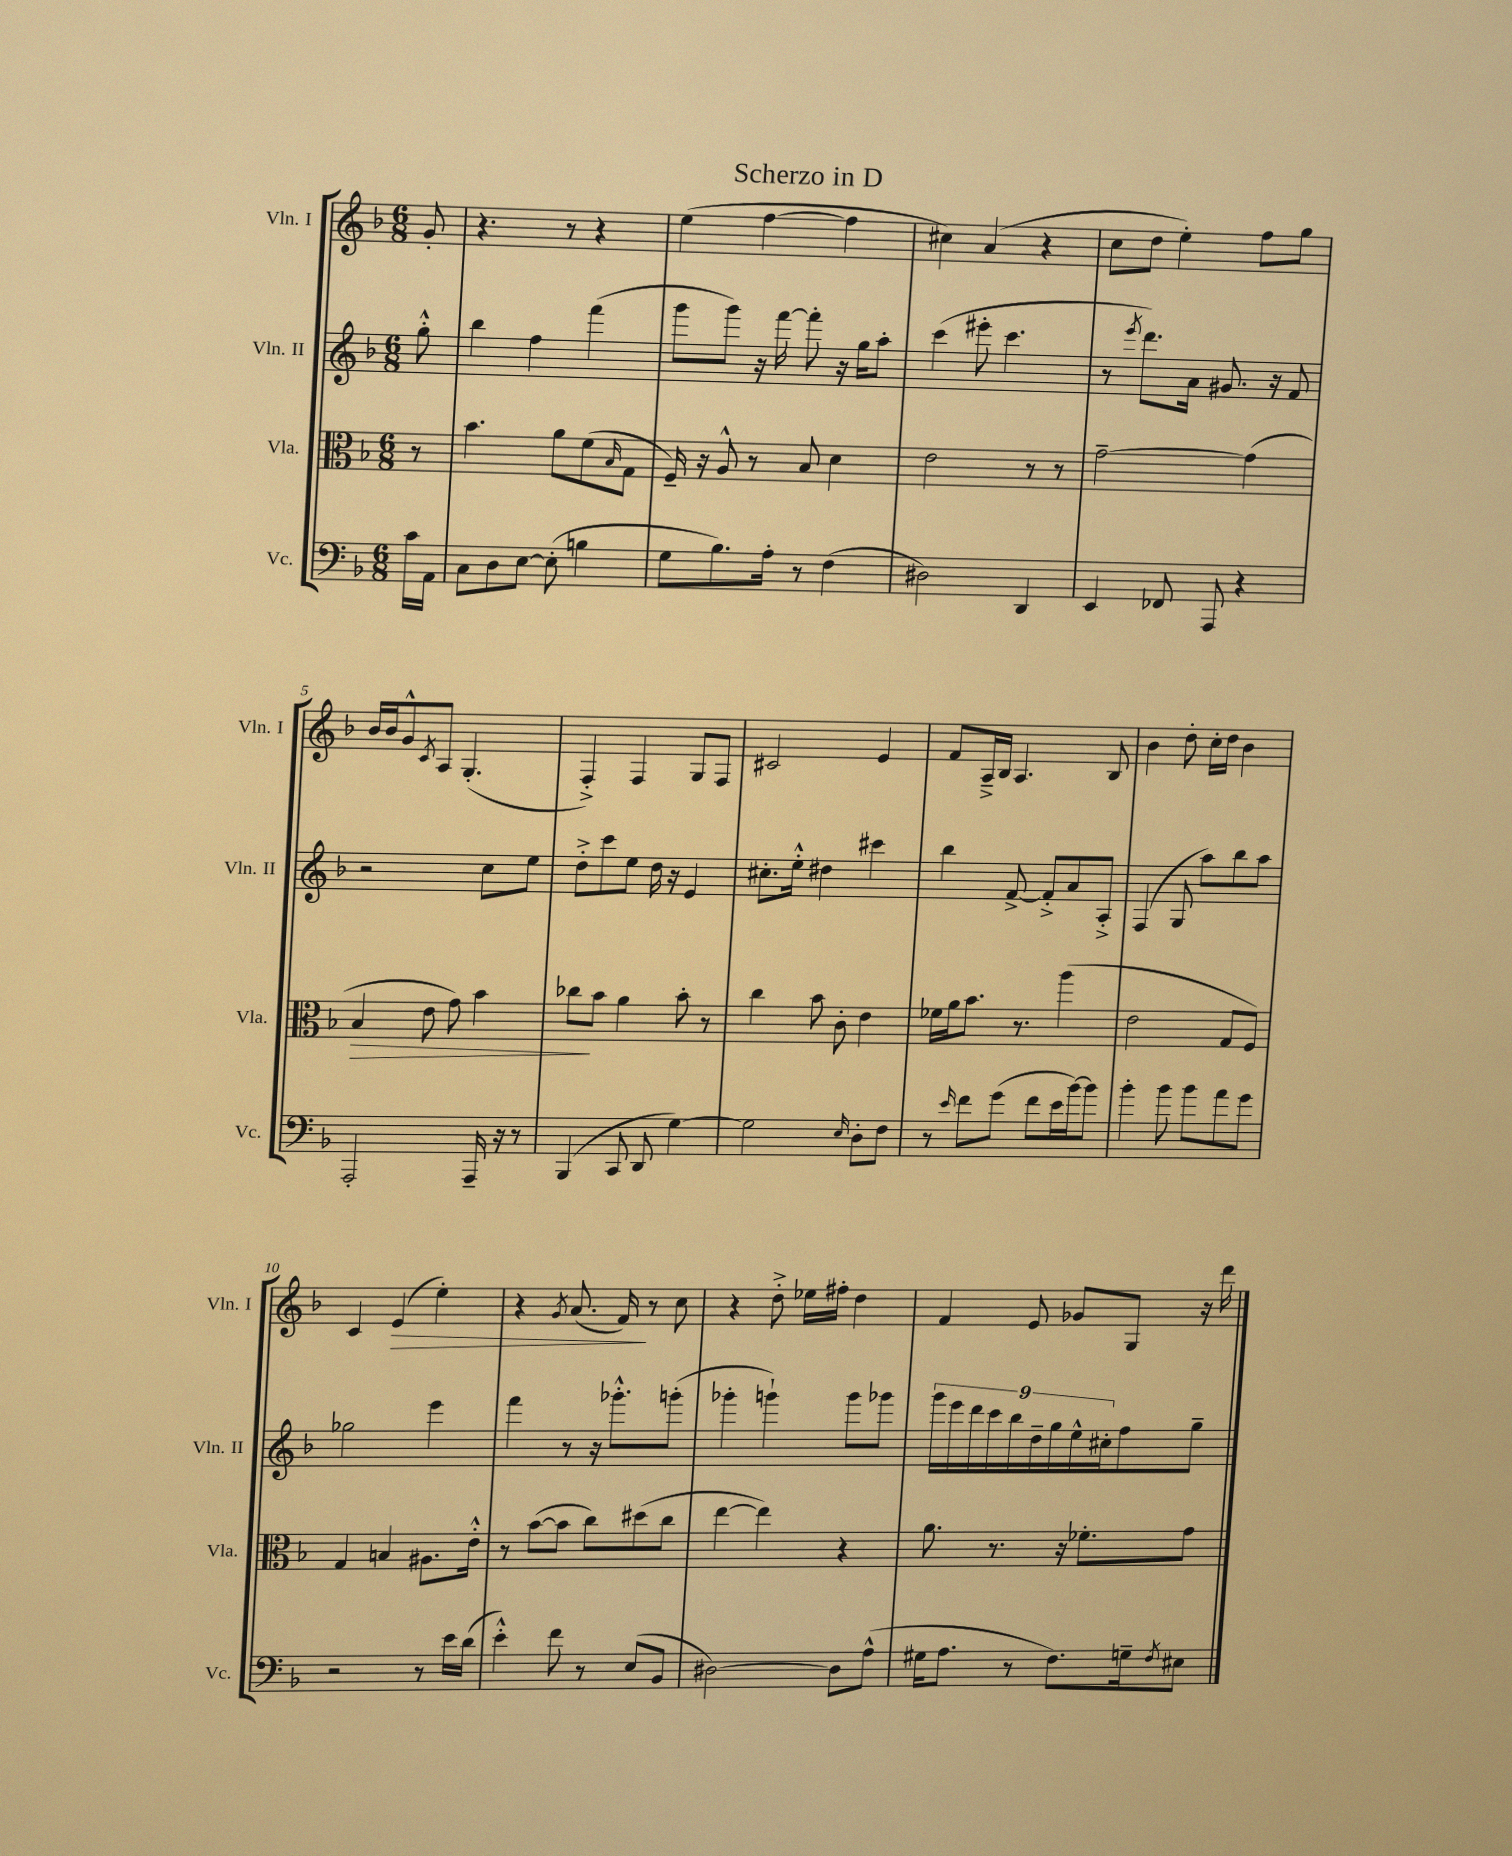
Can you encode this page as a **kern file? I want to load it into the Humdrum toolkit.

**kern	**kern	**dynam	**kern	**kern	**dynam
*part4	*part3	*part3	*part2	*part1	*part1
*staff4	*staff3	*staff3	*staff2	*staff1	*staff1
*I"Vc.	*I"Vla.	*	*I"Vln. II	*I"Vln. I	*
*I'Vc.	*I'Vla.	*	*I'Vln. II	*I'Vln. I	*
*clefF4	*clefC3	*	*clefG2	*clefG2	*
*k[b-]	*k[b-]	*	*k[b-]	*k[b-]	*
*M6/8	*M6/8	*	*M6/8	*M6/8	*
=	=	=	=	=	=
16c\LL	8r	.	8gg'^^\	8g'/	.
16AA\JJ	.	.	.	.	.
=1	=1	=1	=1	=1	=1
8C\L	4.b-\	.	4bb-\	4.r	.
8D\	.	.	.	.	.
[8E\J	.	.	4ff\	.	.
(8E'\]	8a\L	.	.	8r	.
4Bn\	(8f\	.	(4fff\	4r	.
.	16qqB-/	.	.	.	.
.	8G\J	.	.	.	.
=2	=2	=2	=2	=2	=2
8G\L	16F~/)	.	8ggg\L	(4ee\	.
.	16r	.	.	.	.
8.B-\)	8A^^/	.	8ggg\J)	.	.
.	8r	.	16r	[4ff\	.
16A'\Jk	.	.	[16fff\	.	.
8r	8B-/	.	8fff'\]	.	.
(4F\	4d\	.	16r	4ff\]	.
.	.	.	16gg\KL	.	.
.	.	.	8aa'\J	.	.
=3	=3	=3	=3	=3	=3
2D#X\)	2e\	.	(4ccc\	4cc#X\)	.
.	.	.	8eee#X'\	(4a/	.
.	.	.	4.ccc\	.	.
4DD/	8r	.	.	4r	.
.	8r	.	.	.	.
=4	=4	=4	=4	=4	=4
4EE/	[2g~\	.	8r	8cc\L	.
.	.	.	8qeee/	.	.
.	.	.	8.ddd\L)	8dd\J	.
8FF-X/	.	.	.	4ee'\)	.
.	.	.	16a\Jk	.	.
8AAA/	.	.	8.g#X/	.	.
4r	(4g\]	.	.	8ff\L	.
.	.	.	16r	.	.
.	.	.	8f/	8gg\J	.
!!LO:LB:g=z
=5	=5	=5	=5	=5	=5
!	!	!LO:HP:b	!	!	!
2AAA'/	4B-/	>	2r	16b-/LL	.
.	.	.	.	16b-/J	.
.	.	.	.	8g^^/	.
.	.	.	.	8qc/	.
.	8e\	.	.	8A/J	.
.	8g\)	.	.	(4.G'/	.
16AAA~/	4b-\	.	8cc\L	.	.
16r	.	.	.	.	.
8r	.	.	8ee\J	.	.
=6	=6	=6	=6	=6	=6
(4BBB-/	8cc-X\L	.	8dd'^\L	4F'^/)	.
.	8b-\J	]	8ccc\	.	.
8CC/	4a\	.	8ee\J	4F/	.
8DD/	.	.	16dd\	.	.
.	.	.	16r	.	.
[4G\)	8b-'\	.	4e/	8G/L	.
.	8r	.	.	8F/J	.
=7	=7	=7	=7	=7	=7
2G\]	4cc\	.	8.cc#X'\L	2c#X/	.
.	.	.	16ee'^^\Jk	.	.
.	8b-\	.	4dd#X\	.	.
.	8c'\	.	.	.	.
16qqE/	.	.	.	.	.
8D'\L	4e\	.	4ccc#X\	4e/	.
8F\J	.	.	.	.	.
=8	=8	=8	=8	=8	=8
8r	16f-X\LL	.	4bb-\	8f/L	.
.	16a\J	.	.	.	.
16qqe/	.	.	.	.	.
8f\L	8.b-\J	.	.	16A~^/L	.
.	.	.	.	16B-/JJ	.
(8g\J	.	.	[8f^/	4.A/	.
.	8.r	.	.	.	.
8f\L	.	.	8f'^/L]	.	.
16e\L	(4aa\	.	8a/	.	.
[16b-\J)	.	.	.	.	.
8b-\J]	.	.	8A'^/J	8B-/	.
=9	=9	=9	=9	=9	=9
4b-'\	2e\	.	(4F/	4b-\	.
8b-\	.	.	8G/	8dd'\	.
8b-\L	.	.	8aa\L)	16cc'\LL	.
.	.	.	.	16dd\JJ	.
8a\	8G/L	.	8bb-\	4b-\	.
8g\J	8F/J)	.	8aa\J	.	.
!!LO:LB:g=z
=10	=10	=10	=10	=10	=10
2r	4G/	.	2gg-X\	4c/	.
!	!	!	!	!	!LO:HP:b
.	4Bn/	.	.	(4e/	>
8r	8.A#X\L	.	4eee\	4ee'\)	.
16e\LL	.	.	.	.	.
(16d\JJ	16e'^^\Jk	.	.	.	.
=11	=11	=11	=11	=11	=11
4e'^^\)	8r	.	4fff\	4r	.
.	([8b-\L	.	.	.	.
.	.	.	.	8qg/	.
8f\	8b-\J]	.	8r	(8.a/	.
8r	8cc\L)	.	16r	.	.
.	.	.	8.ggg-X'^^\L	16f/)	.
(8E/L	(8dd#X\	.	.	8r	]
8BB-/J	8cc\J	.	(8gggn'\J	8cc\	.
=12	=12	=12	=12	=12	=12
[2D#X\)	[4ee\	.	4ggg-X'\	4r	.
.	4ee\])	.	4gggn`\)	8dd'^\	.
.	.	.	.	16ee-X\LL	.
.	.	.	.	16ff#X'\JJ	.
8D#\L]	4r	.	8ggg\L	4dd\	.
(8A^^\J	.	.	8ggg-X\J	.	.
=13	=13	=13	=13	=13	=13
16G#X\KL	8.a\	.	18ggg\LL	4f/	.
.	.	.	18eee\	.	.
8.A\J	.	.	.	.	.
.	.	.	18ddd\	.	.
.	.	.	18ccc\	.	.
.	8.r	.	.	.	.
.	.	.	18bb-\	.	.
8r	.	.	.	8e/	.
.	.	.	18dd~\	.	.
.	.	.	18gg\	.	.
8.F\L)	16r	.	.	8g-X/L	.
.	.	.	18ee^^\	.	.
.	8.f-X'\L	.	.	.	.
.	.	.	18cc#X'\J	.	.
.	.	.	8ff\	8G/J	.
16Gn~\k	.	.	.	.	.
8qF/	.	.	.	.	.
8E#X\J	8g\J	.	8gg~\J	16r	.
.	.	.	.	16ddd\	.
==	==	==	==	==	==
*-	*-	*-	*-	*-	*-
